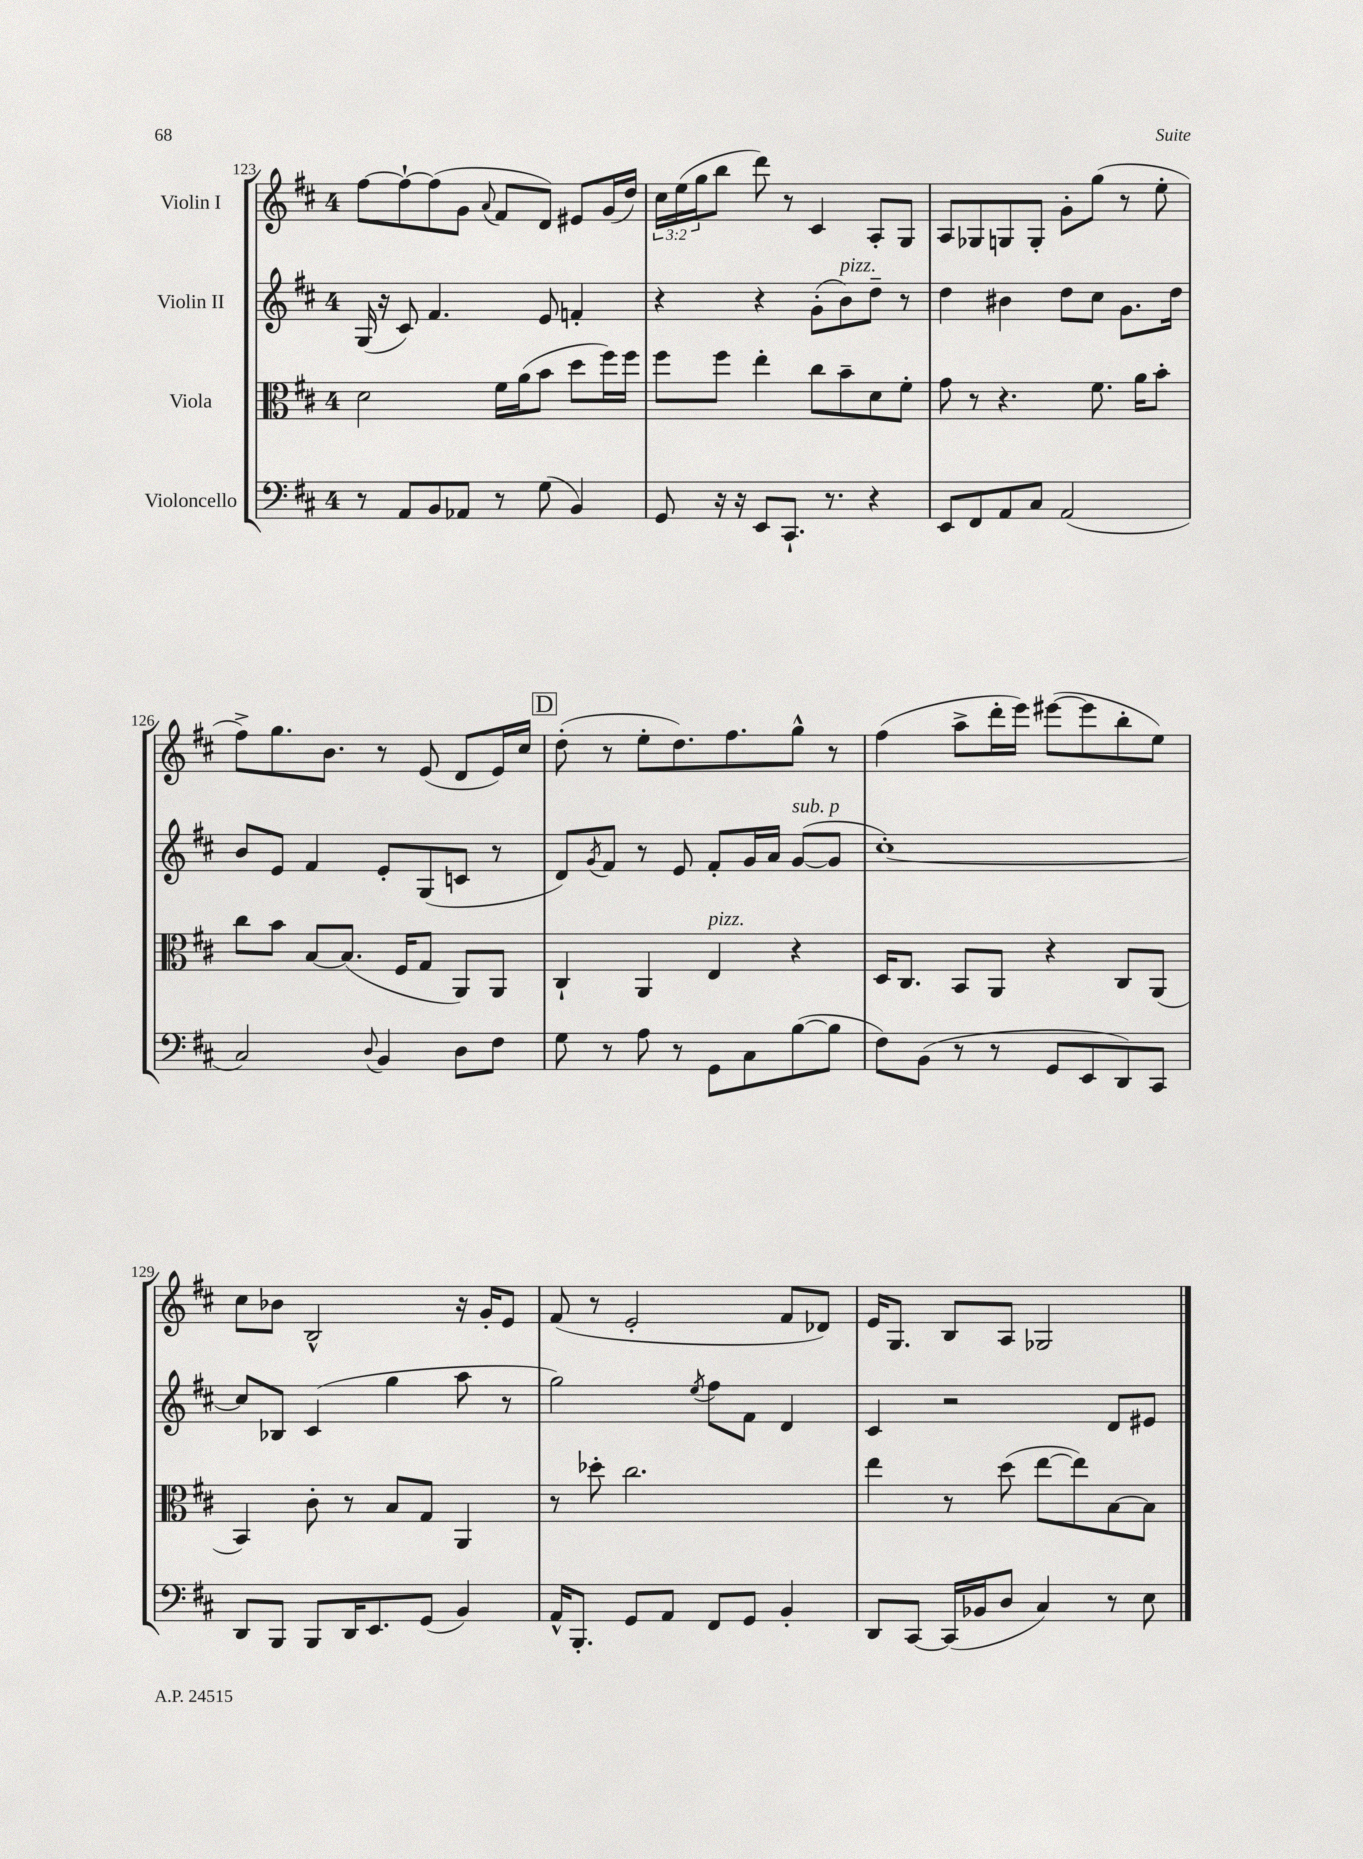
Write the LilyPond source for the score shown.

<<
\new StaffGroup <<
\new Staff = "s0" \with { instrumentName = "Violin I" } {
    \clef treble \key d \major \once \override Staff.TimeSignature.style = #'single-digit \time 4/4 \override Staff.TupletNumber.text = #tuplet-number::calc-fraction-text
    fis''8~ fis''8~-! fis''8( g'8 \appoggiatura { a'8 } fis'8 d'8) eis'8 g'16( d''16) |
    \tuplet 3/2 { cis''16 e''16( g''16 } b''8 d'''8) r8 cis'4 a8-. g8 |
    a8 ges8 g8 g8-. g'8-. g''8( r8 e''8-. |
    fis''8->) g''8. b'8. r8 e'8( d'8 e'16) cis''16 |
    \mark \markup { \box "D" } d''8-.( r8 e''8-. d''8.) fis''8. g''8-^ r8 |
    fis''4( a''8-> d'''16-. e'''16) eis'''8~( eis'''8 b''8-. e''8) |
    cis''8 bes'8 b2-^ r16 g'16-. e'8 |
    fis'8( r8 e'2-. fis'8 des'8) |
    e'16 g8. b8 a8 ges2 \bar "|." |
}
\new Staff = "s1" \with { instrumentName = "Violin II" } {
    \clef treble \key d \major \once \override Staff.TimeSignature.style = #'single-digit \time 4/4
    g16( r16 cis'8) fis'4. e'8 f'4-. |
    r4 r4 g'8-.( b'8^\markup { \italic "pizz." }) d''8-- r8 |
    d''4 bis'4 d''8 cis''8 g'8. d''16 |
    b'8 e'8 fis'4 e'8-. g8( c'8 r8 |
    \mark \markup { \box "D" } d'8) \acciaccatura { g'8 } fis'8 r8 e'8 fis'8-. g'16 a'16 g'8~^\markup { \italic "sub. p" }( g'8 |
    cis''1~-.) |
    cis''8 bes8 cis'4( g''4 a''8 r8 |
    g''2) \acciaccatura { e''8 } fis''8 fis'8 d'4 |
    cis'4 r2 d'8 eis'8 \bar "|." |
}
\new Staff = "s2" \with { instrumentName = "Viola" } {
    \clef alto \key d \major \once \override Staff.TimeSignature.style = #'single-digit \time 4/4
    d'2 fis'16 a'16( b'8 d''8 fis''16) fis''16 |
    fis''8 fis''8 e''4-. cis''8 b'8-- d'8 fis'8-. |
    g'8 r8 r4. fis'8. a'16 b'8-. |
    cis''8 b'8 b8~ b8.( fis16 g8 a,8) a,8 |
    \mark \markup { \box "D" } cis4-! a,4 e4^\markup { \italic "pizz." } r4 |
    d16 cis8. b,8 a,8 r4 cis8 a,8( |
    b,4) cis'8-. r8 b8 g8 a,4 |
    r8 des''8-. cis''2. |
    e''4 r8 d''8( e''8~ e''8) b8~ b8 \bar "|." |
}
\new Staff = "s3" \with { instrumentName = "Violoncello" } {
    \clef bass \key d \major \once \override Staff.TimeSignature.style = #'single-digit \time 4/4
    r8 a,8 b,8 aes,8 r8 g8( b,4) |
    g,8 r16 r16 e,8 cis,8.-! r8. r4 |
    e,8 fis,8 a,8 cis8 a,2( |
    cis2) \appoggiatura { d8 } b,4 d8 fis8 |
    \mark \markup { \box "D" } g8 r8 a8 r8 g,8 cis8 b8~( b8 |
    fis8) b,8( r8 r8 g,8 e,8 d,8) cis,8 |
    d,8 b,,8 b,,8 d,16 e,8. g,8( b,4) |
    a,16-^ b,,8.-. g,8 a,8 fis,8 g,8 b,4-. |
    d,8 cis,8~ cis,16( bes,16 d8 cis4) r8 e8 \bar "|." |
}
>>
>>
\layout { \context { \Score currentBarNumber = #123 } }
